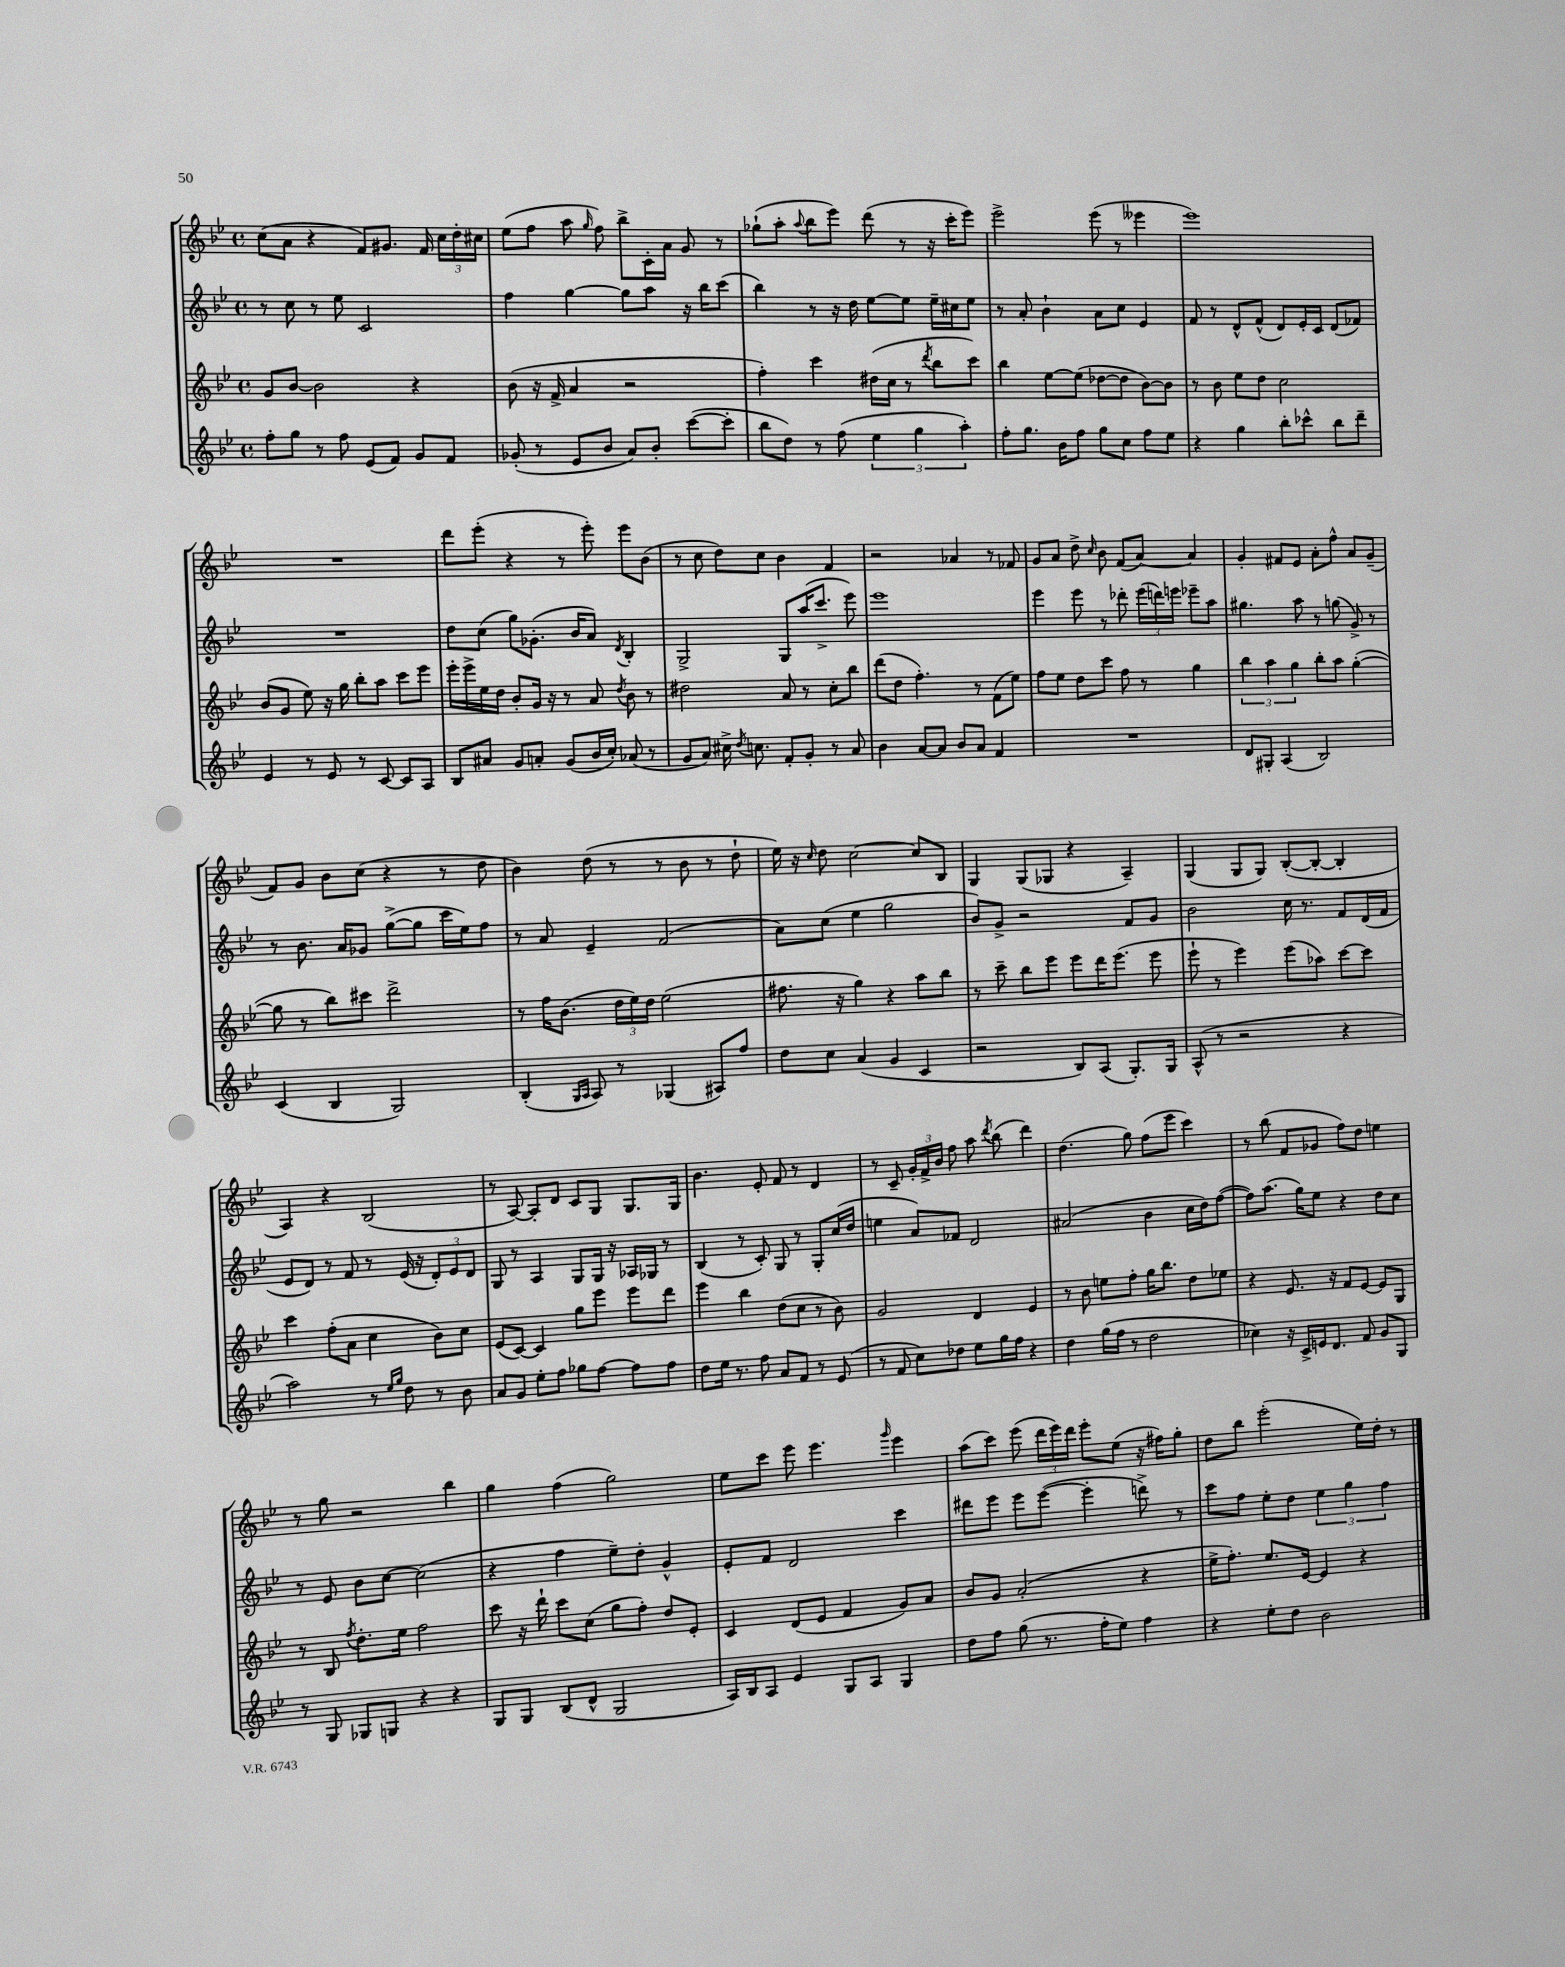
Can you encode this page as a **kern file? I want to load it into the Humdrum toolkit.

**kern	**kern	**kern	**kern
*part4	*part3	*part2	*part1
*staff4	*staff3	*staff2	*staff1
*clefG2	*clefG2	*clefG2	*clefG2
*k[b-e-]	*k[b-e-]	*k[b-e-]	*k[b-e-]
*M4/4	*M4/4	*M4/4	*M4/4
*met(c)	*met(c)	*met(c)	*met(c)
=9	=9	=9	=9
8ff'\L	8g/L	8r	(8cc\L
8gg\J	[8b-/J	8cc\	8a\J
8r	2b-\]	8r	4r
8ff\	.	8ee-\	.
(8e-/L	.	2c/	8f/L)
8f/J)	.	.	8.g#X/J
8g/L	4r	.	.
.	.	.	16f/
8f/J	.	.	24cc\LL
.	.	.	24dd'\
.	.	.	24cc#X\JJ
=10	=10	=10	=10
(8g-X'/	(8b-\	4ff\	(8ee-\L
8r	16r	.	8ff\J
.	16f^/	.	.
8e-/L	4a/	[4gg\	8aa\
.	.	.	16qqgg/
8b-/J	.	.	8ff\)
8a/L)	2r	8gg\L]	8bb-^\L
8b-'/J	.	8aa\J	16c'\L
.	.	.	16a\JJ
([8ccc\L	.	16r	8g/
.	.	16bb-\KL	.
8ccc'\J]	.	(8ccc\J	8r
=11	=11	=11	=11
8bb-\L	4ff'\)	4bb-\)	(8gg-X`\L
8dd\J)	.	.	8aa'\J
.	.	.	8qqaa/
8r	4ccc\	8r	8bb-\L
(8ff\	.	16r	8eee-\J)
.	.	16dd\	.
6ee-\	(16dd#X\LL	[8ee-\L	(8ddd\
.	16cc\JJ	.	.
.	8r	8ee-\J]	8r
6gg\	.	.	.
.	8qddd/	.	.
.	8bb-\L	16ee-~\LL	16r
.	.	16cc#X\J	16ccc'\KL
6aa'\)	.	.	.
.	8ccc\J)	8ee-\J	8eee-\J)
=12	=12	=12	=12
8ff'\L	4bb-\	8r	2eee-^\
8.gg\J	.	8a'/	.
.	[8ee-\L	4b-`\	.
16b-\KL	.	.	.
8ff\J	(8ee-\J]	.	.
8gg\L	[8dd-X\L	8a\L	(8eee-\
8cc\J	8dd-\J]	8cc\J	8r
8ff\L	[8b-\L)	4e-/	4eee--X\
8ee-\J	8b-\J]	.	.
=13	=13	=13	=13
4r	8r	8f/	1eee-)
.	8b-\	8r	.
4gg\	8ee-\L	8d^^/L	.
.	8dd\J	(8f^^/J	.
8bb-'\L	2cc\	8d/L)	.
8ccc-X^^\J	.	16e-'/L	.
.	.	16c/JJ	.
8bb-\L	.	(8d/L	.
8ddd~\J	.	8f-X/J)	.
!!LO:LB:g=z
=14	=14	=14	=14
4e-/	(8b-/L	1r	1r
.	8g/J	.	.
8r	8ee-\)	.	.
8e-/	16r	.	.
.	16gg\	.	.
8r	8bb-'\L	.	.
[8c/	8aa\J	.	.
8c/L]	8ccc\L	.	.
8A/J	8eee-\J	.	.
=15	=15	=15	=15
8B-/L	16eee-'\LL	8dd\L	8ddd\L
.	16eee-^\	.	.
8a#X/J	16ee-\	(8cc\J	(8eee-'\J
.	16dd\JJ	.	.
8g/L	8b-'/L	8gg\L)	4r
8an'/J	16g/Jk	(8.g-X'\J	.
.	16r	.	.
(8g/L	8r	.	8r
.	.	16b-/KL	.
16b-/L	8a/	8a/J)	8eee-'\)
16cc'/JJ)	.	.	.
.	8qdd/	8qd/	.
(8a-X/	8b-\	4B-'/	8eee-\L
8r	8r	.	(8b-\J
=16	=16	=16	=16
8g/L	2dd#X\	2G^/	8r
8a/J)	.	.	8cc\
16cc#X^\	.	.	8dd\L)
8qdd/	.	.	.
8.ccn\	.	.	.
.	.	.	8cc\J
8f'/L	8a/	8G/L	4b-\
8g'/J	8r	(16aa/K	.
.	.	8.ccc^/J	.
8r	8cc'\L	.	4f/
8a/	8bb-\J	8eee-\)	.
=17	=17	=17	=17
4b-\	(8ddd\L	1eee-	2r
.	8dd\J	.	.
[8a/L	4.ff'\)	.	.
8a/J]	.	.	.
8b-/L	.	.	4a-X/
8a/J	8r	.	.
4f/	(8f\L	.	8r
.	8ee-\J)	.	8f-X/
=18	=18	=18	=18
1r	8ff\L	4eee-\	8g/L
.	8ee-\J	.	8a/J
.	8dd\L	8eee-\	8dd^\
.	.	.	16qqcc/
.	8ccc\J	8r	8b-\
.	8ff\	8ddd-X'\	(8f/L
.	8r	(24eee-\LL	[8a/J)
.	.	24dddn\)	.
.	.	24eeen\JJ	.
.	4gg\	8eee-X~\L	4a/]
.	.	8aa\J	.
=19	=19	=19	=19
8d/L	6bb-\	4.gg#X\	4g'/
8G#X'/J	.	.	.
.	6aa\	.	.
(4A/	.	.	8f#X/L
.	6gg\	.	.
.	.	8aa\	8e-/J
2B-/)	8bb-'\L	8r	8a'\L
.	8aa\J	(8ggn\	8ff^^\J
.	([4gg'\	8g^/)	8a/L
.	.	8r	(8g~/J
!!LO:LB:g=z
=20	=20	=20	=20
(4c/	8gg\]	8r	8f/L)
.	8r	8.b-\	8g/J
4B-/	8bb-\L)	.	8b-\L
.	.	16a/KL	.
.	8ccc#X\J	8g-X/J	(8cc\J
2G/)	2ddd^\	([8gg^\L	4r
.	.	8gg\J]	.
.	.	16ccc\LL	8r
.	.	16ee-\J)	.
.	.	8ff\J	8dd\
=21	=21	=21	=21
(4B-'/	8r	8r	4b-\)
.	16ff\KL	8a/	.
.	(8.b-\J	.	.
16qqG/LL	.	.	.
16qqA/JJ	.	.	.
8A/)	.	4e-~/	(8dd\
8r	24dd\LL	.	8r
.	24ee-\)	.	.
.	24dd\JJ	.	.
(4G-X/	(2ee-\	(2f/	8r
.	.	.	8b-\
8A#X/L)	.	.	8r
8ff/J	.	.	8dd`\
=22	=22	=22	=22
8dd\L	8.ff#X\	8a\L)	16ee-\)
.	.	.	16r
.	.	.	16qqcc/
8cc\J	.	(8cc\J	8dd\
.	16r	.	.
(4a/	4gg\)	4ee-\	[2cc\
4g/	4r	2gg\	.
4c/	8aa\L	.	8cc/L]
.	8bb-\J	.	8B-/J
=23	=23	=23	=23
2r	8r	8b-/L)	4G/
.	8ccc~\	8g^/J	.
.	8bb-\L	2r	(8G/L
.	8eee-\J	.	8G-X/J
8B-/L)	8eee-\L	.	4r
(8A/J	16ddd\K	.	.
.	(8.eee-\J	.	.
8.G'/L)	.	8f/L	4A~/)
.	8eee-\	8g/J	.
16G/Jk	.	.	.
=24	=24	=24	=24
(8A^^/	8eee-`\	2b-\	(4G/
8r	8r	.	.
2r	4eee-\)	.	8G/L
.	.	.	8G/J)
.	(8eee-\L	16cc\	([8B-'/L
.	.	8.r	.
.	8aa-X\J)	.	8B-'/J_
4r	[8ccc\L	8f/L	4B-'/]
.	8ccc\J]	(16d/L	.
.	.	16f/JJ	.
!!LO:LB:g=z
=25	=25	=25	=25
2aa\)	4ccc\	8e-/L	4A/)
.	.	8d/J)	.
.	(8ff'\L	8r	4r
.	8a\J	8f/	.
8r	4cc\	8r	(2B-/
16qqee-/LL	.	.	.
16qqgg/JJ	.	.	.
8dd\	.	(16e-/	.
.	.	16r	.
8r	8b-\L)	12d'/L)	.
.	.	12e-/	.
8b-\	8cc\J	.	.
.	.	12d/J	.
=26	=26	=26	=26
8a/L	(8e-/L	8G/	8r
8g/J	[8c/J)	8r	[8A/)
8ee-'\L	4c/]	4A/	8A'/L]
8ff\J	.	.	8d/J
8gg-X\L	8gg\L	8G/L	8c/L
[8ff\J	8eee-\J	16G/Jk	8G/J
.	.	16r	.
8ff\L]	8eee-\L	16A-X/LL	8.G/L
.	.	16G-X/JJ	.
8ff\J	8ddd\J	8r	.
.	.	.	16G/Jk
=27	=27	=27	=27
8dd\L	4eee-\	(4B-/	4.b-\
16ee-\Jk	.	.	.
8.r	.	.	.
.	4bb-\	8r	.
8ff\	.	8c'/)	8e-'/
8a/L	(8dd\L	8G/	8f/
8f/J	8cc\J	8r	8r
8r	8r	8G'/L	4d/
(8e-/	8b-\)	(16cc/L	.
.	.	16dd/JJ	.
=28	=28	=28	=28
8r	2g/	4een\	8r
8f/	.	.	8c~/
8cc\L)	.	8a/L)	24g'/LL
.	.	.	24f^/
.	.	.	24b-/JJ
8dd-X\J	.	8f-X/J	8ff\
8ee-\L	4d/	2d/	8aa\
.	.	.	8qddd/
16gg\L	.	.	(8bb-\
16ff\JJ	.	.	.
4r	4e-/	.	4ddd\)
=29	=29	=29	=29
4dd\	8r	(2a#X/	(4.dd\
.	8b-\	.	.
(16gg\LL	8een\L	.	.
16ff\JJ	.	.	.
8r	8ff'\J	.	8gg\)
2dd\	16gg\KL	4b-\	(8ff\L
.	8.bb-\J	.	.
.	.	.	8eee-\J
.	8dd\L	16cc\LL	4ccc\)
.	.	16dd\J)	.
.	8ee-X\J	([8ff\J	.
=30	=30	=30	=30
4cc-X\)	4r	8ff\L])	8r
.	.	(8.aa\J	(8bb-\
16r	8.e-/	.	8f/L
16c^/LL	.	16gg\KL)	.
16en/J	.	8ee-\J	8g-X/J
8.d/J	16r	.	.
.	8f/L	4r	8ff\L)
8f/	[8e-/J	.	8dd\J
8g/L	8e-/L]	8dd\L	4een\
8G/J	8G/J	8cc\J	.
!!LO:LB:g=z
=31	=31	=31	=31
8r	8r	8r	8r
8G/	8B-/	8e-/	8gg\
.	8qff/	.	.
8G-X/L	8.dd'\L	8b-\L	2r
8Gn/J	.	[8cc\J	.
.	16ee-\Jk	.	.
4r	2ff\	(2cc\]	.
4r	.	.	4bb-\
=32	=32	=32	=32
8G/L	8ccc\	4r	4gg\
8G/J	16r	.	.
.	16ddd`\	.	.
(8B-/L	8ccc\L	4ff\	(4ff\
8d^^/J	(8cc\J	.	.
2G/	8gg\L	8ee-~\L)	2gg\)
.	8ff'\J)	8dd'\J	.
.	8dd/L	4g^^/	.
.	8e-'/J	.	.
=33	=33	=33	=33
16A/LL)	4c/	8e-'/L	8ee-\L
16B-/J	.	.	.
8A/J	.	8f/J	8ccc\J
4e-/	(8d/L	2d/	8eee-\
.	8e-/J	.	4.eee-\
8G/L	4f/	.	.
8A/J	.	.	.
.	.	.	16qqggg/
4G/	8g/L)	4ccc\	4eee-\
.	8a/J	.	.
=34	=34	=34	=34
8dd\L	8b-/L	8ddd#X\L	(8aa\L
8ff\J	8g/J	8eee-\J	8ccc\J)
(8gg\	(2a'/	8eee-\L	(8eee-\
8.r	.	([8eee-\J	24ddd\LL
.	.	.	24eee-\)
.	.	.	24ddd\JJ
.	.	4eee-'\]	8eee-'\L
16ff'\KL	.	.	.
8ee-\J)	.	.	(8ee-\J
4ff\	4r	8dddn^\)	16r
.	.	.	16ff#X\KL)
.	.	8r	8gg'\J
=35	=35	=35	=35
4r	16ee-^\KL	8ccc\L	8dd\L
.	8.ff'\J)	.	.
.	.	8ff\J	8bb-\J
8ee-'\L	8.ee-/L	8ee-'\L	(2eee-'\
8dd\J	.	8dd\J	.
.	[16e-/Jk	.	.
2b-\	4e-/]	6ee-\	.
.	.	6gg\	.
.	4r	.	16ee-\LL)
.	.	.	16dd'\JJ
.	.	6ff\	.
.	.	.	8r
==	==	==	==
*-	*-	*-	*-
